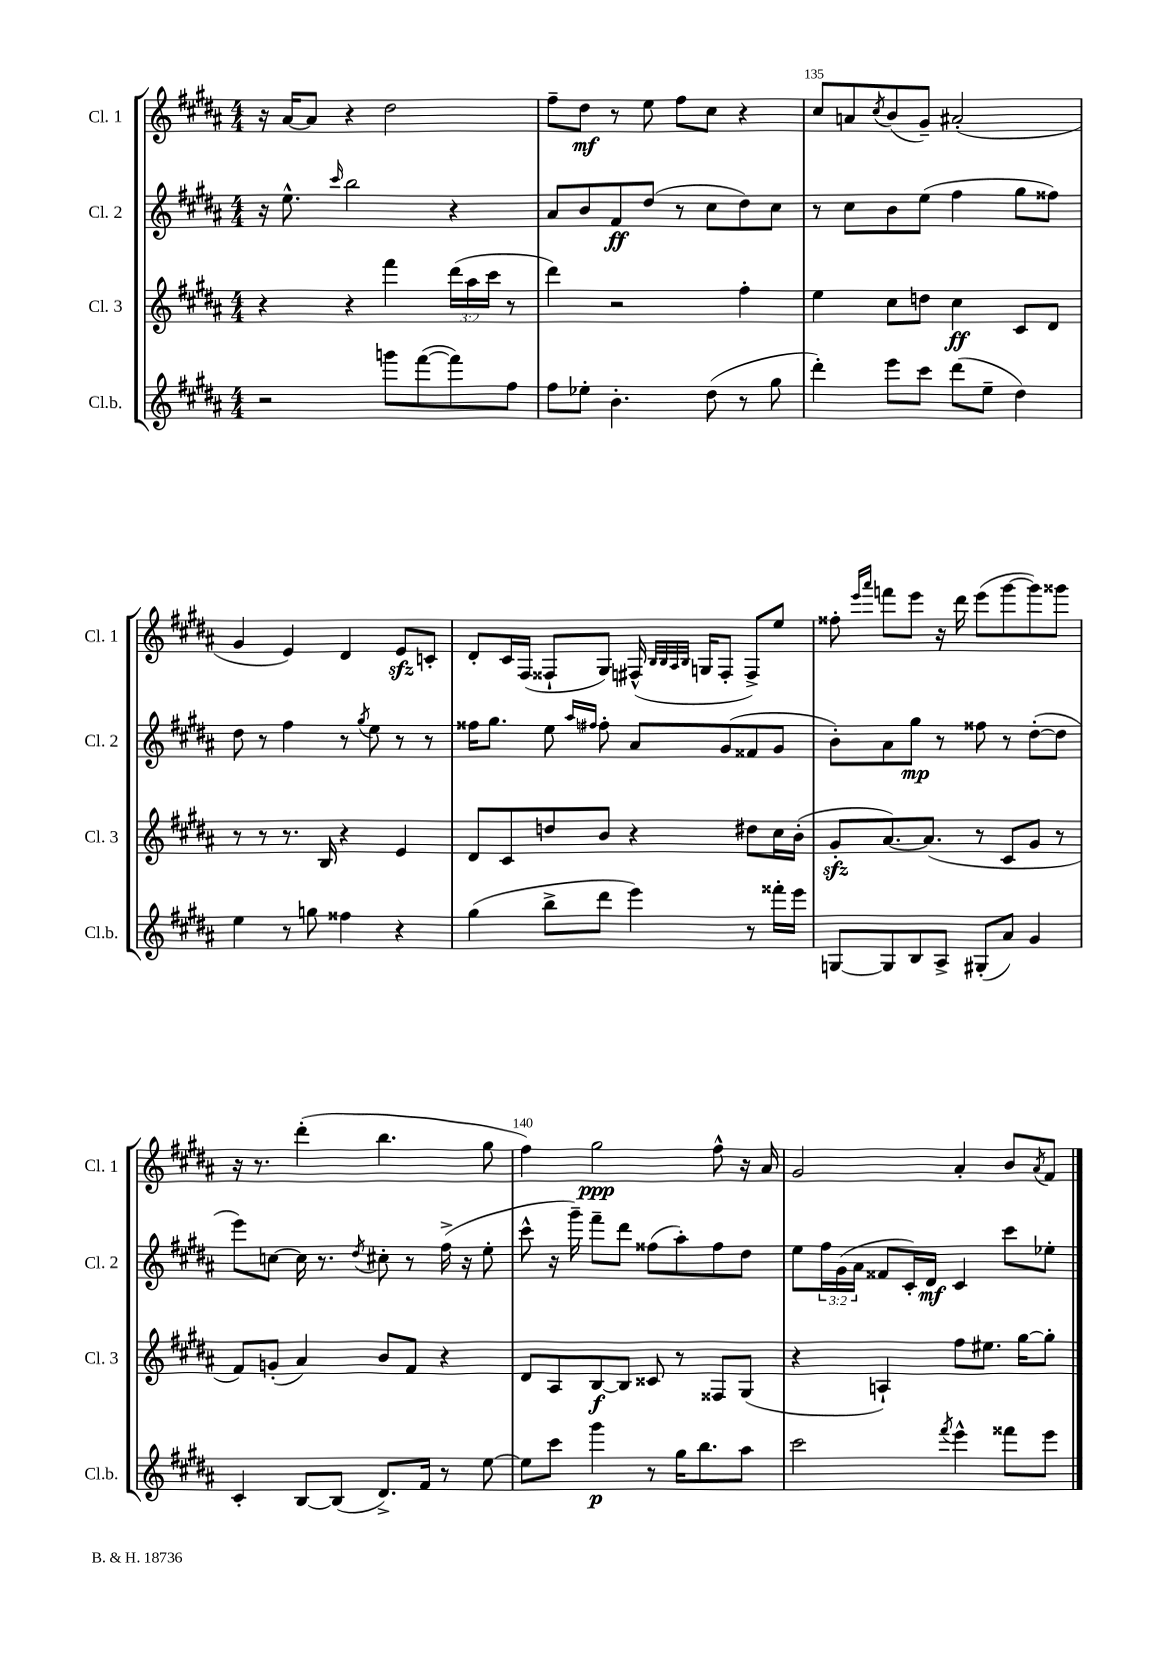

**kern	**kern	**kern	**kern
*staff4	*staff3	*staff2	*staff1
*clefG2	*clefG2	*clefG2	*clefG2
*k[f#c#g#d#a#]	*k[f#c#g#d#a#]	*k[f#c#g#d#a#]	*k[f#c#g#d#a#]
*M4/4	*M4/4	*M4/4	*M4/4
2r	4r	16r	16r
.	.	8.ee^^	[16a#
.	.	.	8a#]
.	.	16qqccc#	.
.	4r	2bb	4r
8ggg	4fff#	.	2dd#
([8fff#	.	.	.
8fff#])	(24ddd#	4r	.
.	24aa#	.	.
.	24ccc#	.	.
8ff#	8r	.	.
=	=	=	=
8ff#	4ddd#)	8a#	8ff#~
8ee-'	.	8b	8dd#
4.b'	2r	8f#	8r
.	.	(8dd#	8ee
.	.	8r	8ff#
(8dd#	.	8cc#	8cc#
8r	4ff#'	8dd#)	4r
8gg#	.	8cc#	.
=	=	=	=
4ddd#')	4ee	8r	8cc#
.	.	8cc#	8a
.	.	.	8qcc#
8eee	8cc#	8b	(8b
8ccc#	8dd	(8ee	8g#~)
(8ddd#	4cc#	4ff#	(2a#'
8ee~	.	.	.
4dd#)	8c#	8gg#	.
.	8d#	8ff##)	.
=	=	=	=
4ee	8r	8dd#	4g#
.	8r	8r	.
8r	8.r	4ff#	4e)
8gg	.	.	.
.	16B	.	.
4ff##	4r	8r	4d#
.	.	8qgg#	.
.	.	8ee	.
4r	4e	8r	8e
.	.	8r	8c'
=	=	=	=
(4gg#	8d#	16ff##	8d#'
.	.	8.gg#	.
.	8c#	.	16c#
.	.	.	(16F#
8bb^	8dd	8ee	8F##`
.	.	16qqaa#	.
.	.	16qqff#	.
8ddd#	8b	8ff#'	8G#)
4eee)	4r	8a#	(16F#^^
.	.	.	32qqB
.	.	.	32qqB
.	.	.	32qqA#
.	.	.	32qqB
.	.	.	16G
.	.	(8g#	8F#'
8r	8dd#	8f##	8F#^)
16fff##'	16cc#	8g#	8ee
16eee	(16b'	.	.
=	=	=	=
[8G	8g#'	8b')	8ff##'
.	.	.	16qqeee
.	.	.	16qqaaa#
8G]	[8.a#)	8a#	8fff
8B	.	8gg#	8eee
.	(8.a#]	.	.
8A#^	.	8r	16r
.	.	.	16ddd#
(8G#'	8r	8ff##	(8eee
8a#)	8c#	8r	[8ggg#
4g#	8g#	([8dd#'	8ggg#])
.	8r	8dd#]	8ggg##
=	=	=	=
4c#'	8f#)	8eee)	16r
.	.	.	8.r
.	(8g'	[8cc	.
[8B	4a#)	16cc]	(4ddd#'
.	.	8.r	.
(8B]	.	.	.
.	.	8qdd#	.
8.d#^)	8b	8cc#'	4.bb
.	8f#	8r	.
16f#	.	.	.
8r	4r	(16ff#^	.
.	.	16r	.
[8ee	.	8ee'	8gg#
=	=	=	=
8ee]	8d#	8ccc#^^	4ff#)
8ccc#	8A#	16r	.
.	.	16ggg#~)	.
4ggg#	[8B	8fff#~	2gg#
.	8B]	8ddd#	.
8r	8c##	(8ff##	.
16gg#	8r	8aa#')	.
8.bb	.	.	.
.	8F##	8ff##	8ff#^^
8aa#	(8G#	8dd#	16r
.	.	.	16a#
=	=	=	=
2ccc#	4r	8ee	2g#
.	.	24ff#	.
.	.	(24g#	.
.	.	24a#	.
.	4A`)	8f##	.
.	.	16c#')	.
.	.	16d#	.
8qfff#	.	.	.
4eee^^	8ff#	4c#	4a#'
.	8.ee#	.	.
8fff##	.	8ccc#	8b
.	[16gg#	.	.
.	.	.	8qa#
8eee	8gg#']	8ee-'	8f#
==	==	==	==
*-	*-	*-	*-
